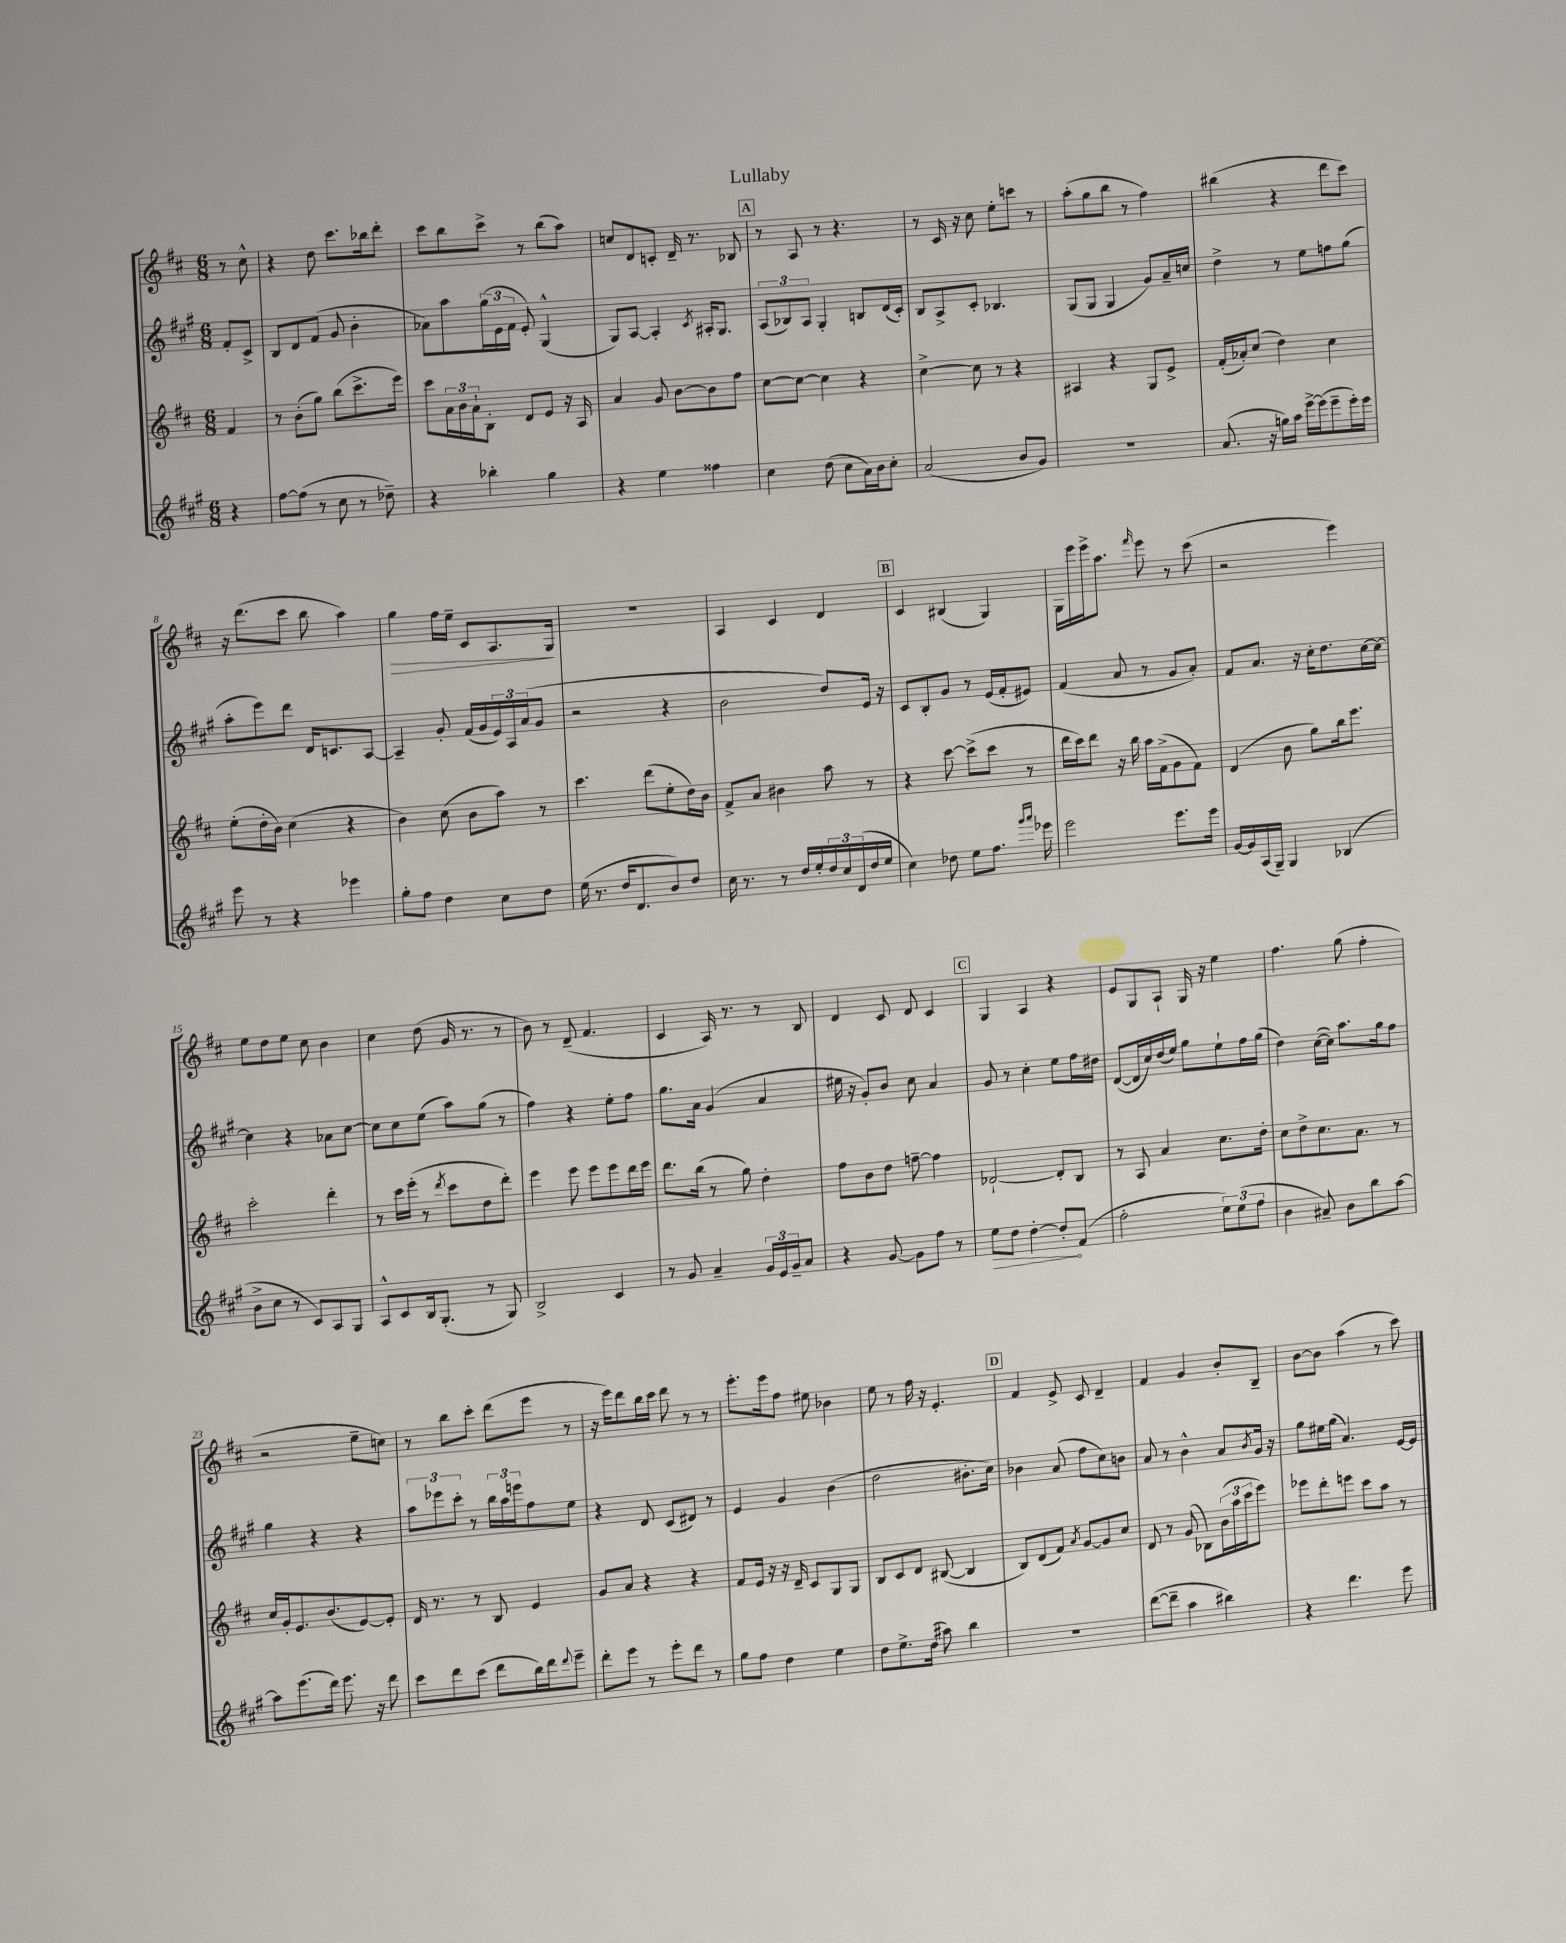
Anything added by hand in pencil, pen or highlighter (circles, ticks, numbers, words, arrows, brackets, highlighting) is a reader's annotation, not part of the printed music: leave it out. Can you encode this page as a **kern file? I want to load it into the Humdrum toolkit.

**kern	**dynam	**kern	**kern	**kern	**dynam
*part4	*part4	*part3	*part2	*part1	*part1
*staff4	*staff4	*staff3	*staff2	*staff1	*staff1
*clefG2	*	*clefG2	*clefG2	*clefG2	*
*k[f#c#g#]	*	*k[f#c#]	*k[f#c#g#]	*k[f#c#]	*
*M6/8	*	*M6/8	*M6/8	*M6/8	*
=	=	=	=	=	=
4r	.	4f#/	8f#'/L	8r	.
.	.	.	8c#^/J	8cc#^^\	.
=1	=1	=1	=1	=1	=1
[8ff#\L	.	8r	8B/L	4r	.
(8ff#\J]	.	(8b'\L	8d/	.	.
8r	.	8gg\J)	(8f#/J	8dd\	.
8cc#\	.	(8bb\L	8g#/	8.ccc#\L	.
8r	.	8.ccc#^\	4b'\	.	.
.	.	.	.	16bb-X\k	.
8dd-X~\)	.	.	.	8ddd'\J	.
.	.	16eee\Jk)	.	.	.
=2	=2	=2	=2	=2	=2
4r	.	8ccc#\L	8a-X\L)	8ccc#\L	.
.	.	24a\L	8aa\	8bb\	.
.	.	24b\	.	.	.
.	.	24a`\J	.	.	.
4bb-X'\	.	8B'\J	(24gg#\L	8ccc#^\J	.
.	.	.	24e\	.	.
.	.	.	24f#\JJ	.	.
.	.	8d/L	8e'/)	8r	.
4gg#\	.	8e/J	(4G#^^/	(8bb\L	.
.	.	16r	.	8aa\J)	.
.	.	16A/	.	.	.
=3	=3	=3	=3	=3	=3
4r	.	4a/	8G#/L)	8ccn/L	.
.	.	.	[8A/J	8d/	.
4ee\	.	8g/	4A'/]	8cn'/J	.
.	.	[8b\L	.	16d~/	.
.	.	.	.	8.r	.
.	.	.	8qc#/	.	.
4ff##X\	.	8b\]	16A#X'/KL	.	.
.	.	.	8.G#/J	.	.
.	.	8ff#\J	.	8B-X/	.
!!LO:REH:place=s1:t=A
=4	=4	=4	=4	=4	=4
4cc#\	.	[8cc#\L	(12A/L	8r	.
.	.	.	12B-X/)	.	.
.	.	8cc#\J_	.	8A/	.
.	.	.	12A/J	.	.
(8dd\	.	4cc#\]	4G#'/	8r	.
8cc#\L	.	.	.	4.r	.
16a\L)	.	4r	8Bn/L	.	.
16b\J	.	.	.	.	.
8cc#'\J	.	.	(16d/L	.	.
.	.	.	16c#'/JJ)	.	.
=5	=5	=5	=5	=5	=5
(2a/	.	[4cc#^\	8B/L	8r	.
.	.	.	8A^/	16c#/	.
.	.	.	.	16r	.
.	.	8cc#\]	8c#'/J	8cc#\	.
.	.	8r	4.B-X/	8ee'\L	.
8b/L	.	4r	.	8cccn\J	.
8g#/J)	.	.	.	8r	.
=6	=6	=6	=6	=6	=6
2.r	.	4A#X/	(8G#/L	(8aa'\L	.
.	.	.	8G#/J	8gg\	.
.	.	4r	4G#/	8bb\J	.
.	.	.	.	8r	.
.	.	8G/L	8g#/L)	4ff#\)	.
.	.	8e^/J	16a~/L	.	.
.	.	.	16ccn/JJ	.	.
=7	=7	=7	=7	=7	=7
(8.a/	.	(16f#'/LL	4dd^\	(4bb#X\	.
.	.	16a-X'/J)	.	.	.
.	.	(8cc#/J	.	.	.
16r	.	.	.	.	.
16ggn\LL)	.	4dd\)	8r	4r	.
16aa\JJ	.	.	.	.	.
[16eee^\LL	.	.	8ee\L	.	.
(16eee\J]	.	.	.	.	.
8eee~\	.	4cc#\	8ffn\	8ddd\L	.
16eee'\L)	.	.	(8gg#\J	8ccc#\J)	.
16eee\JJ	.	.	.	.	.
!!LO:LB:g=z
=8	=8	=8	=8	=8	=8
8eee\	.	(8ee'\L	8aa'\L	16r	.
.	.	.	.	(8.ddd\L	.
8r	.	16dd'\L	8eee\)	.	.
.	.	16b\JJ)	.	.	.
4r	.	(4cc#\	8ddd\J	8ccc#\J	.
.	.	.	16d/KL	8bb\	.
.	.	.	8.cn/	.	.
4eee-X\	.	4r	.	4aa\)	.
.	.	.	[8A/J	.	.
=9	=9	=9	=9	=9	=9
!	!	!	!	!	!LO:HP:b
8gg#'\L	.	4b\)	4A~/]	4gg\	>
8ff#\J	.	.	.	.	.
4dd\	.	(8cc#\	8g#'/	16ff#\LL	.
.	.	.	.	16ee~\JJ	.
.	.	8b\L	(16f#/LL	8c#/L	.
.	.	.	16g#/	.	.
8cc#\L	.	8aa\J)	24e/)	8.A/	.
.	.	.	24A/	.	.
.	.	.	(24a/J	.	.
8dd\J	.	8r	8g#/J	.	.
.	.	.	.	16G/Jk	.
.	.	.	.	.	]
=10	=10	=10	=10	=10	=10
(16ee\	.	4.ccc#\	2r	2.r	.
8.r	.	.	.	.	.
16dd/KL	.	.	.	.	.
8.d/	.	.	.	.	.
.	.	(8ddd\L	.	.	.
8b/)	.	8ee'\	4r	.	.
8dd/J	.	16dd\L)	.	.	.
.	.	16b\JJ	.	.	.
=11	=11	=11	=11	=11	=11
16cc#\	.	8f#^/L	2b\	4A/	.
8.r	.	.	.	.	.
.	.	8a/J	.	.	.
8r	.	4b#X\	.	4c#/	.
16dd/LL	.	.	.	.	.
16ee'/	.	.	.	.	.
24dd/	.	8aa\	8dd/L)	4d/	.
24cc#/	.	.	.	.	.
(24d/	.	.	.	.	.
16dd/	.	8r	16e/Jk	.	.
16ee/JJ	.	.	16r	.	.
!!LO:REH:place=s1:t=B
=12	=12	=12	=12	=12	=12
4cc#\)	.	4r	8c#/L	4c#/	.
.	.	.	8B'/	.	.
8dd-X\	.	[8ccc#\	8g#/J	(4B#X/	.
8ee\L	.	(8ccc#^\L]	8r	.	.
8.ff#\J	.	8ccc#\J	(16e/LL	4G/)	.
.	.	.	16f#'/J	.	.
.	.	8r	8e#X/J)	.	.
16qqggg#/LL	.	.	.	.	.
16qqaaa/JJ	.	.	.	.	.
16eee-X\	.	.	.	.	.
=13	=13	=13	=13	=13	=13
2eee\	.	16ddd\LL	(4f#/	16G\LL	.
.	.	16ccc#\J)	.	16eee\	.
.	.	8ddd\J	.	16eee^\J	.
.	.	.	.	8.aa\J	.
.	.	16r	8a/	.	.
.	.	16bb\	.	.	.
.	.	.	.	16qqfff#/	.
.	.	16aa\LL	8r	8eee\	.
.	.	(16f#^\J	.	.	.
8.eee\L	.	8g\	8g#/L	8r	.
.	.	8f#\J)	8a'/J)	(8ccc#\	.
16eee\Jk	.	.	.	.	.
=14	=14	=14	=14	=14	=14
[16g#/LL	.	(4d/	8f#/L	2r	.
16g#/]	.	.	.	.	.
(16A/	.	.	8.a/J	.	.
16G#~/JJ)	.	.	.	.	.
4G#/	.	8b\	.	.	.
.	.	.	16r	.	.
.	.	8gg\L)	16cc#'\KL	.	.
.	.	.	8.dd\	.	.
(4B-X/	.	16bb\k	.	4eee\)	.
.	.	8.eee\J	.	.	.
.	.	.	[16cc#\L	.	.
.	.	.	16cc#\JJ_	.	.
!!LO:LB:g=z
=15	=15	=15	=15	=15	=15
8b^\L	.	2ccc#'\	4cc#\]	8ee\L	.
8cc#\J	.	.	.	8dd\	.
8r	.	.	4r	8ee\J	.
8c#/L)	.	.	.	8cc#\	.
8A/	.	4ddd'\	8a-X\L	4b\	.
8G#/J	.	.	[8cc#\J	.	.
=16	=16	=16	=16	=16	=16
8A^^/L	.	8r	8cc#\L]	4cc#\	.
8c#/	.	16ccc#\LL	8cc#\	.	.
.	.	(16eee'\JJ	.	.	.
16B/k	.	8r	(8ee\J	(8dd\	.
(8.G#'/J	.	.	.	.	.
.	.	8qddd/	.	.	.
.	.	8ccc#\L	8aa\L)	16g/	.
.	.	.	.	8.r	.
8r	.	8dd\	(8gg#\J	.	.
8G#/)	.	8ddd'\J)	8r	8r	.
=17	=17	=17	=17	=17	=17
2B^/	.	4eee\	4ff#\)	8b\)	.
.	.	.	.	8r	.
.	.	8eee\	4r	(8d~/	.
.	.	8eee\L	.	4.f#/	.
4c#/	.	8eee\	8ee'\L	.	.
.	.	16ddd\L	8ff#\J	.	.
.	.	16eee\JJ	.	.	.
=18	=18	=18	=18	=18	=18
8r	.	8.ddd\L	8.gg#\L	4c#/	.
8g#/	.	.	.	.	.
.	.	(16bb\Jk	16a\Jk	.	.
4a~/	.	8r	(4g#/	16A/)	.
.	.	.	.	8.r	.
.	.	8gg\)	.	.	.
24g#/LL	.	4dd'\	4a/	8r	.
24e/	.	.	.	.	.
24g#~/J	.	.	.	.	.
8a/J	.	.	.	8B/	.
=19	=19	=19	=19	=19	=19
4r	.	8ff#\L	16ee#X\	4d/	.
.	.	.	16r	.	.
.	.	8b\	8g#'/L)	.	.
[8g#/	.	8dd\J	8b/J	8c#/	.
8g#\L]	.	[8ffn~\	8cc#\	8d/	.
8ff#\J	.	4ff\]	4a/	4c#/	.
8r	.	.	.	.	.
!!LO:REH:place=s1:t=C
=20	=20	=20	=20	=20	=20
!	!LO:HP:b	!	!	!	!
8ee\L	>	[2d-X`/	8g#/	4G/	.
8dd\J	.	.	8r	.	.
[4dd'\	.	.	4cc#'\	4A/	.
8dd'/L]	.	8d-'/L]	8ee\L	4r	.
(8f#/J	]	8B/J	16ff#\L	.	.
.	.	.	16dd#X\JJ	.	.
=21	=21	=21	=21	=21	=21
2ff#'\	.	8r	([8d/L	8e/L	.
.	.	8A/	16d/L]	8G/	.
.	.	.	16cc#/)	.	.
.	.	4a/	(16dd/	8A`/J	.
.	.	.	16ee/JJ)	.	.
.	.	.	8gg#\L	16G/	.
.	.	.	.	16r	.
12ee\L)	.	8.cc#\L	8ee`\	4ee\	.
(12ee\	.	.	.	.	.
.	.	.	16ff#\L	.	.
12ff#\J	.	.	.	.	.
.	.	16dd'\Jk	(16gg#\JJ	.	.
=22	=22	=22	=22	=22	=22
4b\	.	8cc#\L	4dd\)	4.ff#\	.
.	.	8dd^\	.	.	.
8a#X~/)	.	8.cc#\	([16cc#\LL	.	.
.	.	.	16cc#\JJ])	.	.
8b\L	.	.	8.aa\L	(8gg\	.
.	.	8.a\J	.	.	.
8bb\	.	.	.	4ff#'\	.
.	.	.	16gg#\k	.	.
[8aa\J	.	8r	8ff#\J	.	.
!!LO:LB:g=z
=23	=23	=23	=23	=23	=23
8aa\L]	.	16cc#/LL	4gg#\	2r	.
.	.	16g'/J	.	.	.
(8.eee\	.	8.e/	.	.	.
.	.	.	4r	.	.
16ddd\Jk)	.	(8.b/	.	.	.
8.eee\	.	.	.	.	.
.	.	[8e/)	4r	8ee~\L	.
16r	.	.	.	.	.
8ddd\	.	8e'/J]	.	8ccn\J)	.
=24	=24	=24	=24	=24	=24
8ccc#\L	.	16d/	12aa\L	8r	.
.	.	8.r	.	.	.
.	.	.	12eee-X\	.	.
8ddd\	.	.	.	8bb\L	.
.	.	.	12ccc#'\J	.	.
(8ccc#\J	.	8r	8r	8ccc#'\J	.
8ddd\L	.	8B/	24bb\LL	(8ddd\L	.
.	.	.	24aa\	.	.
.	.	.	24eeen\J	.	.
16bb\L)	.	4e/	8ff#\	8eee\J	.
16ddd\J	.	.	.	.	.
8qqddd/	.	.	.	.	.
8eee~\J	.	.	8ee\J	8r	.
=25	=25	=25	=25	=25	=25
8ddd'\L	.	8g/L	4r	16r	.
.	.	.	.	16eee\KL)	.
8eee\J	.	8a/J	.	8ddd\	.
8r	.	4r	8d/	16bb\L	.
.	.	.	.	16ccc#\JJ	.
8eee'\L	.	.	(8c#/L	8ddd\	.
8ddd\J	.	4r	8d#X/J)	8r	.
8r	.	.	8r	8r	.
=26	=26	=26	=26	=26	=26
8gg#\L	.	8f#/L	4e/	8.eee'\L	.
8ff#\J	.	16e/Jk	.	.	.
.	.	16r	.	16eee\k	.
4dd\	.	16r	4g#/	8ff#\J	.
.	.	16d~/	.	.	.
.	.	8c#/L	.	8ee#X\	.
4ee\	.	8G/	(4b\	4b-X\	.
.	.	8G/J	.	.	.
=27	=27	=27	=27	=27	=27
8dd\L	.	8B/L	2dd\	8ee\	.
8.ee^\	.	8c#/	.	8r	.
.	.	8d/J	.	16ff#\	.
(16dd\Jk	.	.	.	16r	.
8aa#X\)	.	([8B#X/	.	4.e'/	.
4bb\	.	4B#/]	8.b#X'\L	.	.
.	.	.	16cc#\Jk)	.	.
!!LO:REH:place=s1:t=D
=28	=28	=28	=28	=28	=28
2.r	.	8B/L)	4b-X\	4f#/	.
.	.	(8d/	.	.	.
.	.	8f#/J)	(8a/	8e^/	.
.	.	8qa/	.	.	.
.	.	[8g/L	8ff#\L	8c#/	.
.	.	8g/]	8cc#\)	4d~/	.
.	.	8cc#/J	8bn\J	.	.
=29	=29	=29	=29	=29	=29
([8ddd\L	.	8d/	8a/	4f#/	.
8ddd~\J]	.	8r	8r	.	.
4aa\	.	(8g/	4b^^\	4g/	.
.	.	8B-X\L)	.	.	.
4bb#X\)	.	(24b\L	8a/L	8b'/L	.
.	.	24aa\	.	.	.
.	.	24ccc#\J	.	.	.
.	.	.	8qb/	.	.
.	.	8eee\J)	16g#/Jk	8B~/J	.
.	.	.	16r	.	.
=30	=30	=30	=30	=30	=30
4r	.	8eee-X\L	8gg#\L	[8b\L	.
.	.	8ddd'\	16ee#X\L	8b\J]	.
.	.	.	(16gg#\JJ	.	.
4.ddd\	.	8eeen\J	4.a/)	(4aa\	.
.	.	8ccc#\L	.	.	.
.	.	8aa\J	.	8r	.
8eee\	.	8r	[16e/LL	8ccc#\)	.
.	.	.	16e/JJ]	.	.
==	==	==	==	==	==
*-	*-	*-	*-	*-	*-
